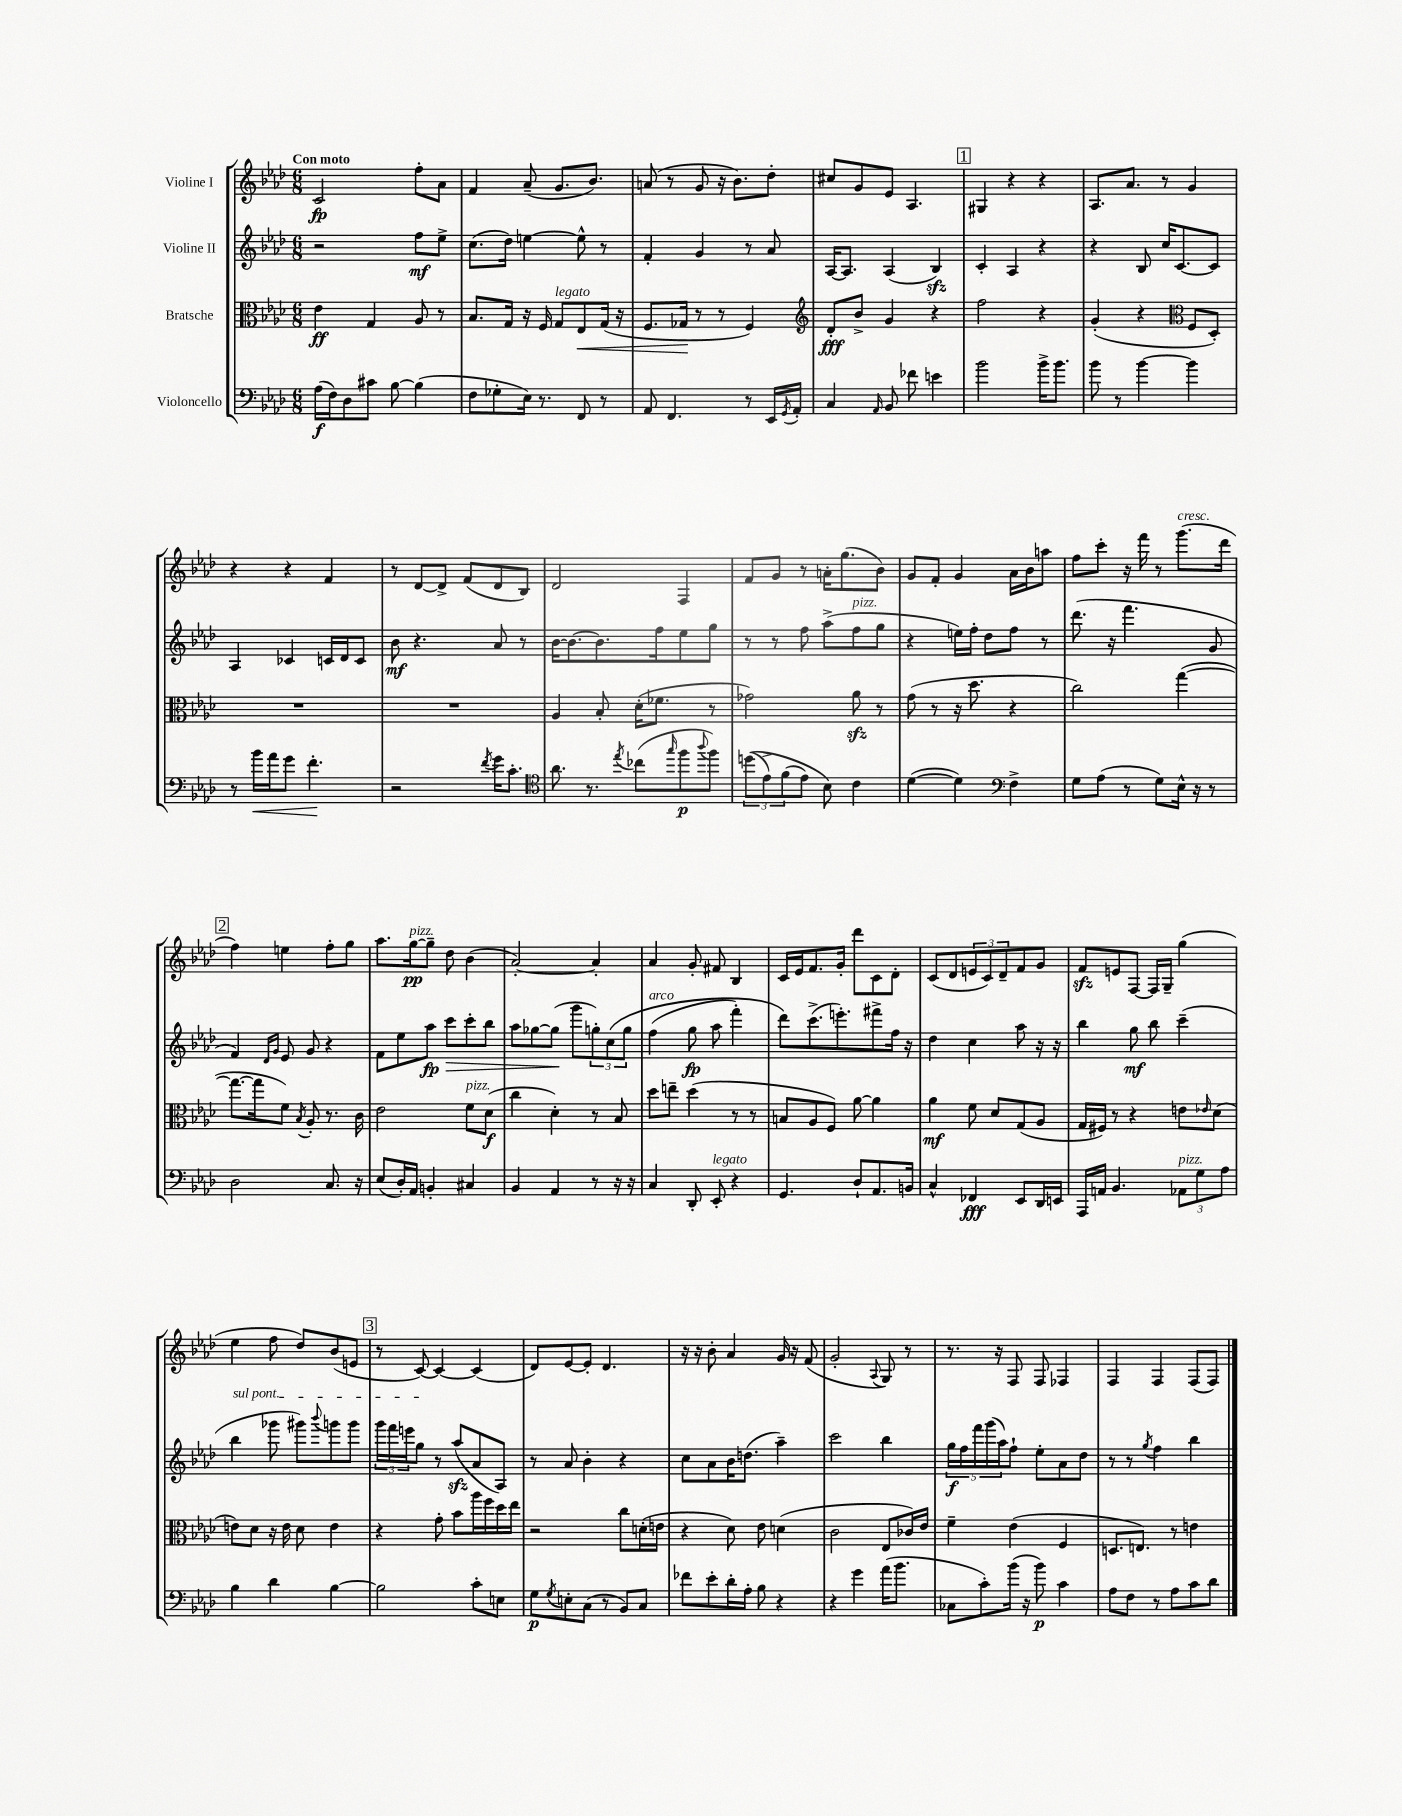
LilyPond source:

<<
\new StaffGroup <<
\new Staff = "s0" \with { instrumentName = "Violine I" } {
    \clef treble \key aes \major \numericTimeSignature \time 6/8 \tempo "Con moto"
    c'2\fp f''8-. aes'8 |
    f'4 aes'8--( g'8. bes'8.) |
    a'8( r8 g'8 r16 bes'8.) des''8-. |
    cis''8 g'8 ees'8 aes4. |
    \mark \markup { \box "1" } gis4 r4 r4 |
    aes8. aes'8. r8 g'4 |
    r4 r4 f'4 |
    r8 des'8~ des'8-> f'8( des'8 bes8) |
    des'2 f4 |
    f'8 g'8 r8 a'16-. g''8.( bes'8) |
    g'8 f'8-. g'4 aes'16 bes'16 a''8 |
    f''8 c'''8-. r16 f'''16 r8 g'''8.^\markup { \italic "cresc." }( des'''16 |
    \mark \markup { \box "2" } f''4) e''4 f''8-. g''8 |
    aes''8. g''16~\pp^\markup { \italic "pizz." } g''8-- des''8 bes'4( |
    aes'2~-.) aes'4-. |
    aes'4 g'8-. fis'8 bes4 |
    c'16 ees'16 f'8. g'16-. des'''8 c'8 des'8-. |
    c'8( des'8 \tuplet 3/2 { e'8 c'8) des'8-- } f'8 g'8 |
    f'8\sfz e'8 f8~ f16 g16-- g''4( |
    ees''4 f''8 des''8) bes'8( e'8 |
    \mark \markup { \box "3" } r8 c'8~) c'4~ c'4( |
    des'8) ees'8~ ees'8-. des'4. |
    r16 r16 bes'8-. aes'4 g'16 r16 f'8( |
    g'2-. \appoggiatura { aes8 } g8) r8 |
    r8. r16 f8 f8 fes4 |
    f4 f4 f8( f8) \bar "|." |
}
\new Staff = "s1" \with { instrumentName = "Violine II" } {
    \clef treble \key aes \major \numericTimeSignature \time 6/8
    r2 f''8\mf ees''8-> |
    c''8.( des''16) e''4~ e''8-^ r8 |
    f'4-. g'4 r8 aes'8 |
    aes16~ aes8. aes4( bes4\sfz) |
    \mark \markup { \box "1" } c'4-. aes4 r4 |
    r4 bes8 c''16 c'8.~ c'8 |
    aes4 ces'4 c'16 des'16 c'8 |
    bes'8\mf r4. aes'8 r8 |
    bes'16~ bes'8.~ bes'8. f''16 ees''8 g''8 |
    r8 r8 f''8 aes''8->( f''8^\markup { \italic "pizz." } g''8 |
    r4 e''16) f''16-. des''8 f''8 r8 |
    des'''8.( r16 f'''4. g'8 |
    \mark \markup { \box "2" } f'4) \grace { des'16 g'16 } ees'8 g'8 r4 |
    f'8 ees''8 aes''8\fp c'''8\> c'''8-. bes''8 |
    aes''8 ges''8~ ges''8\!( g'''8 \tuplet 3/2 { g''8-.) c''8\( g''8 } |
    f''4^\markup { \italic "arco" }( g''8\fp aes''8 f'''4-.) |
    des'''8\) c'''8.->( e'''8.-.) fis'''8-> f''16 r16 |
    des''4 c''4 aes''8 r16 r16 |
    bes''4 g''8\mf bes''8 c'''4--( |
    \once \override TextSpanner.bound-details.left.text = \markup { \italic "sul pont." } bes''4\startTextSpan ges'''8 gis'''8) \appoggiatura { bes'''8 } g'''8 g'''8 |
    \mark \markup { \box "3" } \tuplet 3/2 { g'''16 f'''16 e'''16 } g''8\stopTextSpan r8 aes''8\sfz( aes'8 aes8) |
    r8 aes'8 bes'4-. r4 |
    c''8 aes'8 bes'16 d''8.( aes''4--) |
    c'''2 bes''4 |
    \tuplet 5/4 { g''16\f f''16 f'''16 g'''16( aes''16) } f''8-! ees''8-. aes'8 des''8 |
    r8 r8 \acciaccatura { g''8 } f''4 bes''4 \bar "|." |
}
\new Staff = "s2" \with { instrumentName = "Bratsche" } {
    \clef alto \key aes \major \numericTimeSignature \time 6/8
    ees'4\ff g4 aes8 r8 |
    bes8. g16 r16 f16 g8^\markup { \italic "legato" } ees8\< g16( r16 |
    f8. ges16\! r8 r8 f4) |
    \clef treble des'8-.\fff bes'8-> g'4 r4 |
    \mark \markup { \box "1" } f''2 r4 |
    g'4-.( r4 \clef alto f8 des8-.) |
    R2. |
    R2. |
    aes4 bes8-. des'16-.( fes'8. r8 |
    ges'2) aes'8\sfz r8 |
    g'8( r8 r16 des''8. r4 |
    c''2) g''4~( |
    \mark \markup { \box "2" } g''8.~ g''16 f'8) \acciaccatura { bes8 } aes8-. r8. c'16 |
    ees'2 f'8^\markup { \italic "pizz." } des'8\f( |
    c''4 des'4-.) r8 bes8 |
    des''8 e''8-- des''4( r8 r8 |
    b8 aes8 f8) aes'8~ aes'4 |
    aes'4\mf f'8 des'8 g8( aes8 |
    g16 fis16) r8 r4 e'8 \grace { ees'16 } des'8( |
    e'8) des'8 r16 e'16 des'8 e'4 |
    \mark \markup { \box "3" } r4 g'8-. bes'8 aes''16 f''16 des''16 ees''16 |
    r2 c''8 d'16-.( e'16 |
    r4 des'8) ees'8 d'4( |
    c'2 ees8 ces'16) ees'16 |
    f'4-- ees'4( f4 |
    d8. e8.) r8 e'4 \bar "|." |
}
\new Staff = "s3" \with { instrumentName = "Violoncello" } {
    \clef bass \key aes \major \numericTimeSignature \time 6/8
    aes16\f( f16) des8 cis'8 bes8~ bes4( |
    f8 ges8-. ees16) r8. f,8 r8 |
    aes,8 f,4. r8 ees,16 \acciaccatura { g,8 } aes,16-. |
    c4 \grace { aes,16 } bes,8 fes'8 e'4 |
    \mark \markup { \box "1" } bes'2 bes'16-> bes'8. |
    bes'8 r8 bes'4~ bes'4 |
    r8 bes'16\< aes'16 g'8 f'4.-.\! |
    r2 \acciaccatura { f'8 } g'16 c'8.-. |
    \clef tenor aes'8. r8. \acciaccatura { ees''8 } ces''8( \grace { g''16 } f''8\p \appoggiatura { aes''8 } f''8) |
    \tuplet 3/2 { d''8(\( ees'8->) f'8( } ees'8) bes8\) c'4 |
    des'4~( des'4) \clef bass f4-> |
    g8 aes8( r8 g8) ees16-^ r16 r8 |
    \mark \markup { \box "2" } des2 c8. r16 |
    ees8( des16-.) aes,16 b,4-. cis4 |
    bes,4 aes,4 r8 r16 r16 |
    c4 des,8-. ees,8-.^\markup { \italic "legato" } r4 |
    g,4. des8-! aes,8. b,16 |
    c4-^ fes,4\fff ees,8 des,16 e,16 |
    aes,,16 a,16 bes,4. \tuplet 3/2 { aes,8^\markup { \italic "pizz." } g8 aes8 } |
    bes4 des'4 bes4~ |
    \mark \markup { \box "3" } bes2 c'8-. e8 |
    g8\p \acciaccatura { g8 } e8-. c8( r8 bes,8) c8 |
    fes'8 ees'8-. des'16-. aes16-. bes8 r4 |
    r4 g'4 aes'16( bes'8. |
    ces8 c'8-.) bes'16( r16 bes'8\p) c'4 |
    aes8 f8 r8 aes8 c'8 des'8 \bar "|." |
}
>>
>>
\layout { \context { \Score \remove "Bar_number_engraver" } }
